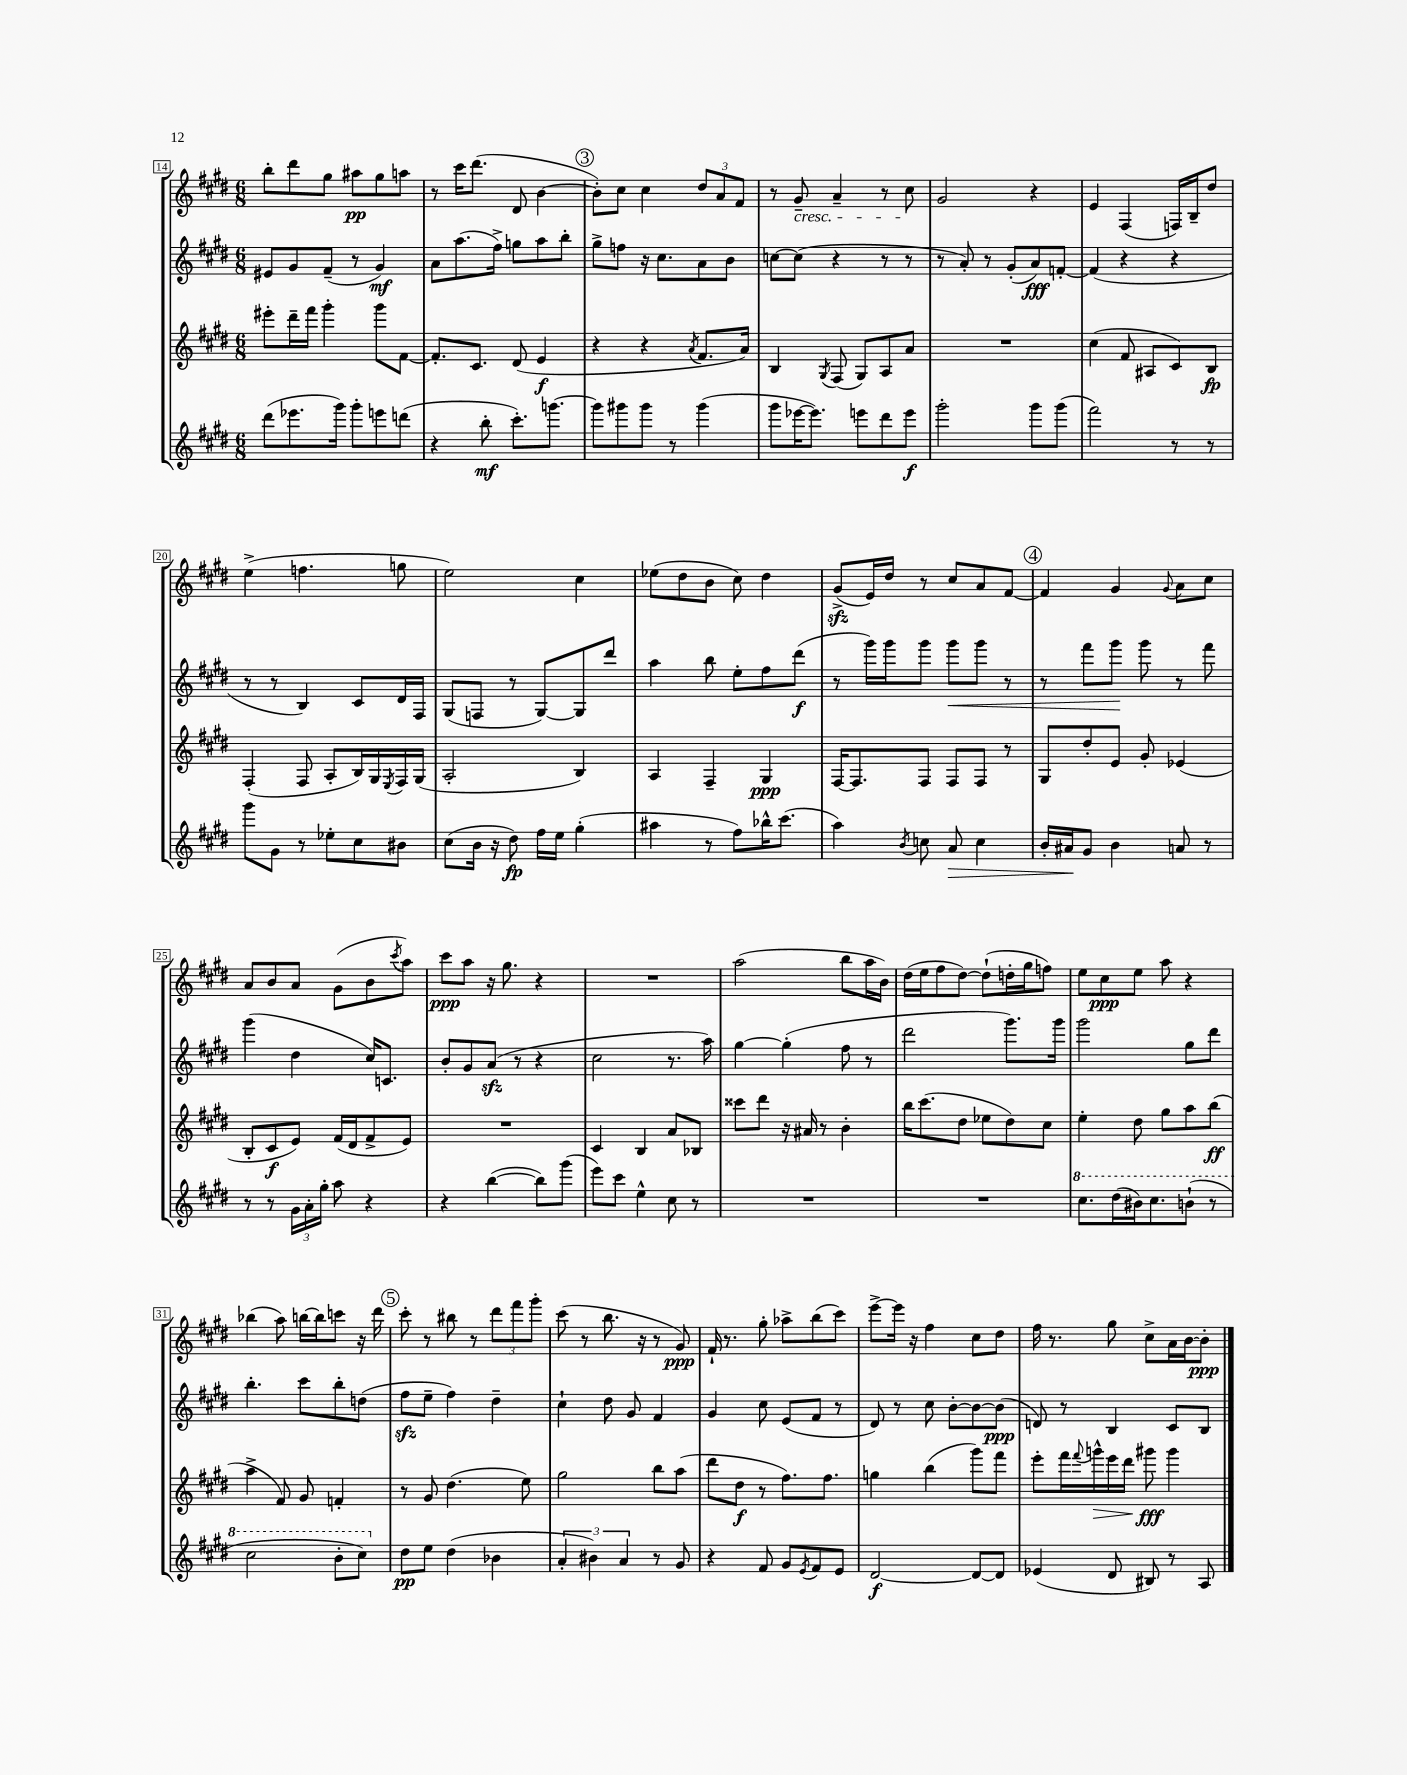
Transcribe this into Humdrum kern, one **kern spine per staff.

**kern	**dynam	**kern	**dynam	**kern	**dynam	**kern	**dynam
*part4	*part4	*part3	*part3	*part2	*part2	*part1	*part1
*staff4	*staff4	*staff3	*staff3	*staff2	*staff2	*staff1	*staff1
*clefG2	*	*clefG2	*	*clefG2	*	*clefG2	*
*k[f#c#g#d#]	*	*k[f#c#g#d#]	*	*k[f#c#g#d#]	*	*k[f#c#g#d#]	*
*M6/8	*	*M6/8	*	*M6/8	*	*M6/8	*
=14	=14	=14	=14	=14	=14	=14	=14
(8ddd#\L	.	8eee#X'\L	.	8e#X/L	.	8bb'\L	.
8.eee-X\	.	16ddd#~\L	.	8g#/	.	8ddd#\	.
.	.	16fff#\JJ	.	.	.	.	.
.	.	4ggg#'\	.	(8f#~/J	.	8gg#\J	.
16ggg#\Jk)	.	.	.	.	.	.	.
8ggg#'\L	.	.	.	8r	.	8aa#X\L	pp
8eeen\	.	8ggg#\L	.	4g#/)	mf	8gg#\	.
(8dddn\J	.	[8f#\J	.	.	.	8aan\J	.
=15	=15	=15	=15	=15	=15	=15	=15
4r	.	8.f#'/L]	.	8a\L	.	8r	.
.	.	.	.	(8.aa\	.	16ccc#\KL	.
.	.	8.c#/J	.	.	.	(8.ddd#\J	.
8bb'\	mf	.	.	.	.	.	.
.	.	.	.	16ff#^\Jk)	.	.	.
8.ccc#'\L)	.	(8d#/	.	8ggn\L	.	8d#/	.
.	.	4e/	f	8aa\	.	[4b\	.
[8.gggn\J	.	.	.	.	.	.	.
.	.	.	.	8bb'\J	.	.	.
!!LO:REH:place=s1:t=3
=16	=16	=16	=16	=16	=16	=16	=16
8ggg\L]	.	4r	.	8gg#^\L	.	8b'\L])	.
8ggg#X\	.	.	.	8ffn\J	.	8cc#\J	.
8ggg#\J	.	4r	.	16r	.	4cc#\	.
.	.	.	.	8.cc#\L	.	.	.
8r	.	.	.	.	.	.	.
.	.	8qa/	.	.	.	.	.
(4ggg#\	.	8.f#/L	.	8a\	.	12dd#/L	.
.	.	.	.	.	.	12a/	.
.	.	.	.	8b\J	.	.	.
.	.	.	.	.	.	12f#/J	.
.	.	16a/Jk)	.	.	.	.	.
=17	=17	=17	=17	=17	=17	=17	=17
8ggg#\L	.	4B/	.	[8ccn\L	.	8r	.
!	!	!	!	!	!	!LO:TX:b:i:t=cresc.	!
[16eee-X\K	.	.	.	(8cc\J]	.	8g#~/	.
8.eee-\J])	.	.	.	.	.	.	.
.	.	8qG#/	.	.	.	.	.
.	.	(8F#/	.	4r	.	4a~/	.
8eeen\L	.	8G#/L)	.	.	.	.	.
8ddd#\	.	8A/	.	8r	.	8r	.
8eee\J	f	8a/J	.	8r	.	8cc#\	.
=18	=18	=18	=18	=18	=18	=18	=18
2ggg#'\	.	2.r	.	8r	.	2g#/	.
.	.	.	.	8a'/)	.	.	.
.	.	.	.	8r	.	.	.
.	.	.	.	(8g#'/L	.	.	.
8ggg#\L	.	.	.	8a/)	fff	4r	.
(8ggg#\J	.	.	.	[8fn'/J	.	.	.
=19	=19	=19	=19	=19	=19	=19	=19
2fff#\)	.	(4cc#\	.	(4f/]	.	4e/	.
.	.	8f#/	.	4r	.	(4F#/	.
.	.	8A#X/L	.	.	.	.	.
8r	.	8c#/)	.	4r	.	16Fn/LL)	.
.	.	.	.	.	.	16B~/J	.
8r	.	8B/J	fp	.	.	8dd#/J	.
!!LO:LB:g=z
=20	=20	=20	=20	=20	=20	=20	=20
8ggg#\L	.	(4F#'/	.	8r	.	(4ee^\	.
8g#\J	.	.	.	8r	.	.	.
8r	.	8F#/	.	4B/)	.	4.ffn\	.
8ee-X'\L	.	8A'/L	.	.	.	.	.
8cc#\	.	16B/L)	.	8c#/L	.	.	.
.	.	16G#/	.	.	.	.	.
.	.	8qE/	.	.	.	.	.
8b#X\J	.	16F#/	.	16d#/L	.	8ggn\	.
.	.	(16G#/JJ	.	16F#/JJ	.	.	.
=21	=21	=21	=21	=21	=21	=21	=21
(8cc#\L	.	2A'/	.	(8G#/L	.	2ee\)	.
16b\Jk	.	.	.	8Fn/J	.	.	.
16r	.	.	.	.	.	.	.
8dd#\)	fp	.	.	8r	.	.	.
16ff#\LL	.	.	.	[8G#/L)	.	.	.
16ee\JJ	.	.	.	.	.	.	.
(4gg#'\	.	4B/)	.	8G#/]	.	4cc#\	.
.	.	.	.	8ddd#/J	.	.	.
=22	=22	=22	=22	=22	=22	=22	=22
4aa#X\	.	4A/	.	4aa\	.	(8ee-X\L	.
.	.	.	.	.	.	8dd#\	.
8r	.	4F#~/	.	8bb\	.	8b\J	.
8ff#\L)	.	.	.	8ee'\L	.	8cc#\)	.
16bb-X^^\K	.	4G#/	ppp	8ff#\	.	4dd#\	.
(8.ccc#\J	.	.	.	.	.	.	.
.	.	.	.	(8ddd#\J	f	.	.
=23	=23	=23	=23	=23	=23	=23	=23
4aa\)	.	[16F#/KL	.	8r	.	(8g#zz^/L	.
.	.	8.F#/]	.	.	.	.	.
.	.	.	.	16ggg#\LL)	.	16e/L)	.
.	.	.	.	16ggg#\J	.	16dd#/JJ	.
8qb/	.	.	.	.	.	.	.
8ccn\	.	8F#/J	.	8ggg#\J	.	8r	.
!	!LO:HP:b	!	!	!	!LO:HP:b	!	!
8a/	>	8F#/L	.	8ggg#\L	<	8cc#/L	.
4cc\	.	8F#/J	.	8ggg#\J	.	8a/	.
.	.	8r	.	8r	.	[8f#/J	.
!!LO:REH:place=s1:t=4
=24	=24	=24	=24	=24	=24	=24	=24
16b'/LL	.	8G#/L	.	8r	.	4f#/]	.
16a#X/J	.	.	.	.	.	.	.
8g#/J	]	8dd#'/	.	8fff#\L	.	.	.
4b\	.	8e/J	.	8ggg#\J	.	4g#/	.
.	.	8g#'/	.	8ggg#\	[	.	.
.	.	.	.	.	.	8qqg#/	.
8an/	.	(4e-X/	.	8r	.	8a\L	.
8r	.	.	.	8fff#\	.	8cc#\J	.
!!LO:LB:g=z
=25	=25	=25	=25	=25	=25	=25	=25
8r	.	8B'/L	.	(4ggg#\	.	8a/L	.
8r	.	8c#/	f	.	.	8b/	.
24g#\LL	.	8e/J)	.	4dd#\	.	8a/J	.
24a'\	.	.	.	.	.	.	.
24gg#'\JJ	.	.	.	.	.	.	.
8aa\	.	(16f#/LL	.	.	.	(8g#\L	.
.	.	16d#/J	.	.	.	.	.
4r	.	8f#^/	.	16cc#/KL)	.	8b\	.
.	.	.	.	8.cn/J	.	.	.
.	.	.	.	.	.	8qccc#/	.
.	.	8e/J)	.	.	.	8aa\J)	.
=26	=26	=26	=26	=26	=26	=26	=26
4r	.	2.r	.	8b'/L	.	8ccc#\L	ppp
.	.	.	.	8g#/	.	8aa\J	.
([4bb\	.	.	.	(8azz/J	.	16r	.
.	.	.	.	.	.	8.gg#\	.
.	.	.	.	8r	.	.	.
8bb\L])	.	.	.	4r	.	4r	.
(8ggg#\J	.	.	.	.	.	.	.
=27	=27	=27	=27	=27	=27	=27	=27
8eee\L)	.	4c#/	.	2cc#\	.	2.r	.
8ccc#\J	.	.	.	.	.	.	.
4ee^^\	.	4B/	.	.	.	.	.
8cc#\	.	8a/L	.	8.r	.	.	.
8r	.	8B-X/J	.	.	.	.	.
.	.	.	.	16aa\)	.	.	.
=28	=28	=28	=28	=28	=28	=28	=28
2.r	.	8ccc##X\L	.	[4gg#\	.	(2aa\	.
.	.	8ddd#\J	.	.	.	.	.
.	.	16r	.	(4gg#'\]	.	.	.
.	.	16a#X/	.	.	.	.	.
.	.	8r	.	.	.	.	.
.	.	4b'\	.	8ff#\	.	8bb\L	.
.	.	.	.	8r	.	16aa\L	.
.	.	.	.	.	.	16b\JJ)	.
=29	=29	=29	=29	=29	=29	=29	=29
2.r	.	16bb\KL	.	2ddd#\	.	(16dd#\LL	.
.	.	(8.ccc#\	.	.	.	16ee\J	.
.	.	.	.	.	.	8ff#\	.
.	.	8dd#\J	.	.	.	[8dd#\J)	.
.	.	8ee-X\L	.	.	.	(8dd#`\L]	.
.	.	8dd#\)	.	8.ggg#\L)	.	16ddn'\L	.
.	.	.	.	.	.	16gg#\J	.
.	.	8cc#\J	.	.	.	8ffn\J)	.
.	.	.	.	16ggg#\Jk	.	.	.
=30	=30	=30	=30	=30	=30	=30	=30
*8va	*	*	*	*	*	*	*
8.ccc#\L	.	4ee'\	.	2ggg#\	.	8ee\L	.
.	.	.	.	.	.	8cc#\	ppp
(16ddd#\L	.	.	.	.	.	.	.
16bb#X\J)	.	8dd#\	.	.	.	8ee\J	.
8.ccc#\	.	.	.	.	.	.	.
.	.	8gg#\L	.	.	.	8aa\	.
(8bbn`\J	.	8aa\	.	8gg#\L	.	4r	.
8r	.	(8bb\J	ff	8ddd#\J	.	.	.
!!LO:LB:g=z
=31	=31	=31	=31	=31	=31	=31	=31
2ccc#\	.	4aa^\	.	4.bb'\	.	(4bb-X\	.
.	.	8f#/)	.	.	.	8aa\)	.
.	.	8g#/	.	8ccc#\L	.	[16bbn\LL	.
.	.	.	.	.	.	16bb\J]	.
8bb'\L	.	4fn'/	.	8bb'\	.	8cccn\J	.
8ccc#\J)	.	.	.	(8ddn\J	.	16r	.
.	.	.	.	.	.	16ddd#\	.
!!LO:REH:place=s1:t=5
=32	=32	=32	=32	=32	=32	=32	=32
*X8va	*	*	*	*	*	*	*
8dd#\L	pp	8r	.	8ff#zz\L	.	8ccc#'\	.
8ee\J	.	8g#/	.	8ee~\J	.	8r	.
(4dd#\	.	(4.dd#\	.	4ff#\)	.	8bb#X\	.
.	.	.	.	.	.	8r	.
4b-X\	.	.	.	4dd#~\	.	12ddd#\L	.
.	.	.	.	.	.	12fff#\	.
.	.	8ee\)	.	.	.	.	.
.	.	.	.	.	.	12ggg#'\J	.
=33	=33	=33	=33	=33	=33	=33	=33
6a'/	.	2gg#\	.	4cc#`\	.	(8ccc#\	.
.	.	.	.	.	.	8r	.
6b#X\)	.	.	.	.	.	.	.
.	.	.	.	8dd#\	.	8.bb\	.
6a/	.	.	.	.	.	.	.
.	.	.	.	8g#/	.	.	.
.	.	.	.	.	.	16r	.
8r	.	8bb\L	.	4f#/	.	8r	.
8g#/	.	(8aa\J	.	.	.	8g#/)	ppp
=34	=34	=34	=34	=34	=34	=34	=34
4r	.	8ddd#\L	.	4g#/	.	16f#`/	.
.	.	.	.	.	.	8.r	.
.	.	8dd#\J	f	.	.	.	.
8f#/	.	8r	.	8cc#\	.	8gg#'\	.
8g#/L	.	8.ff#\L)	.	(8e/L	.	8aa-X^\L	.
8qe/	.	.	.	.	.	.	.
8f#/	.	.	.	8f#/J	.	(8bb\	.
.	.	8.ff#\J	.	.	.	.	.
8e/J	.	.	.	8r	.	8ccc#\J)	.
=35	=35	=35	=35	=35	=35	=35	=35
[2d#/	f	4ggn\	.	8d#/)	.	[8eee^\L	.
.	.	.	.	8r	.	16eee\Jk]	.
.	.	.	.	.	.	16r	.
.	.	(4bb\	.	8cc#\	.	4ff#\	.
.	.	.	.	[8b'\L	.	.	.
8d#/L_	.	8ggg#\L)	.	8b\_	.	8cc#\L	.
8d#/J]	.	8fff#\J	.	(8b\J]	ppp	8dd#\J	.
=36	=36	=36	=36	=36	=36	=36	=36
(4e-X/	.	8eee'\L	.	8dn/)	.	16ff#\	.
.	.	.	.	.	.	8.r	.
.	.	16fff#\L	.	8r	.	.	.
.	.	8qqfff#/	.	.	.	.	.
!	!	!	!LO:HP:b	!	!	!	!
.	.	16gggn^^\	>	.	.	.	.
8d#/	.	16eee\	.	4B/	.	8gg#\	.
.	.	16ddd#\JJ	.	.	.	.	.
8B#X/)	.	8ggg#X\	] fff	.	.	8cc#^\L	.
8r	.	4ggg#\	.	8c#/L	.	16a\L	.
.	.	.	.	.	.	[16b\J	.
8A/	.	.	.	8B/J	.	8b'\J]	ppp
==	==	==	==	==	==	==	==
*-	*-	*-	*-	*-	*-	*-	*-
